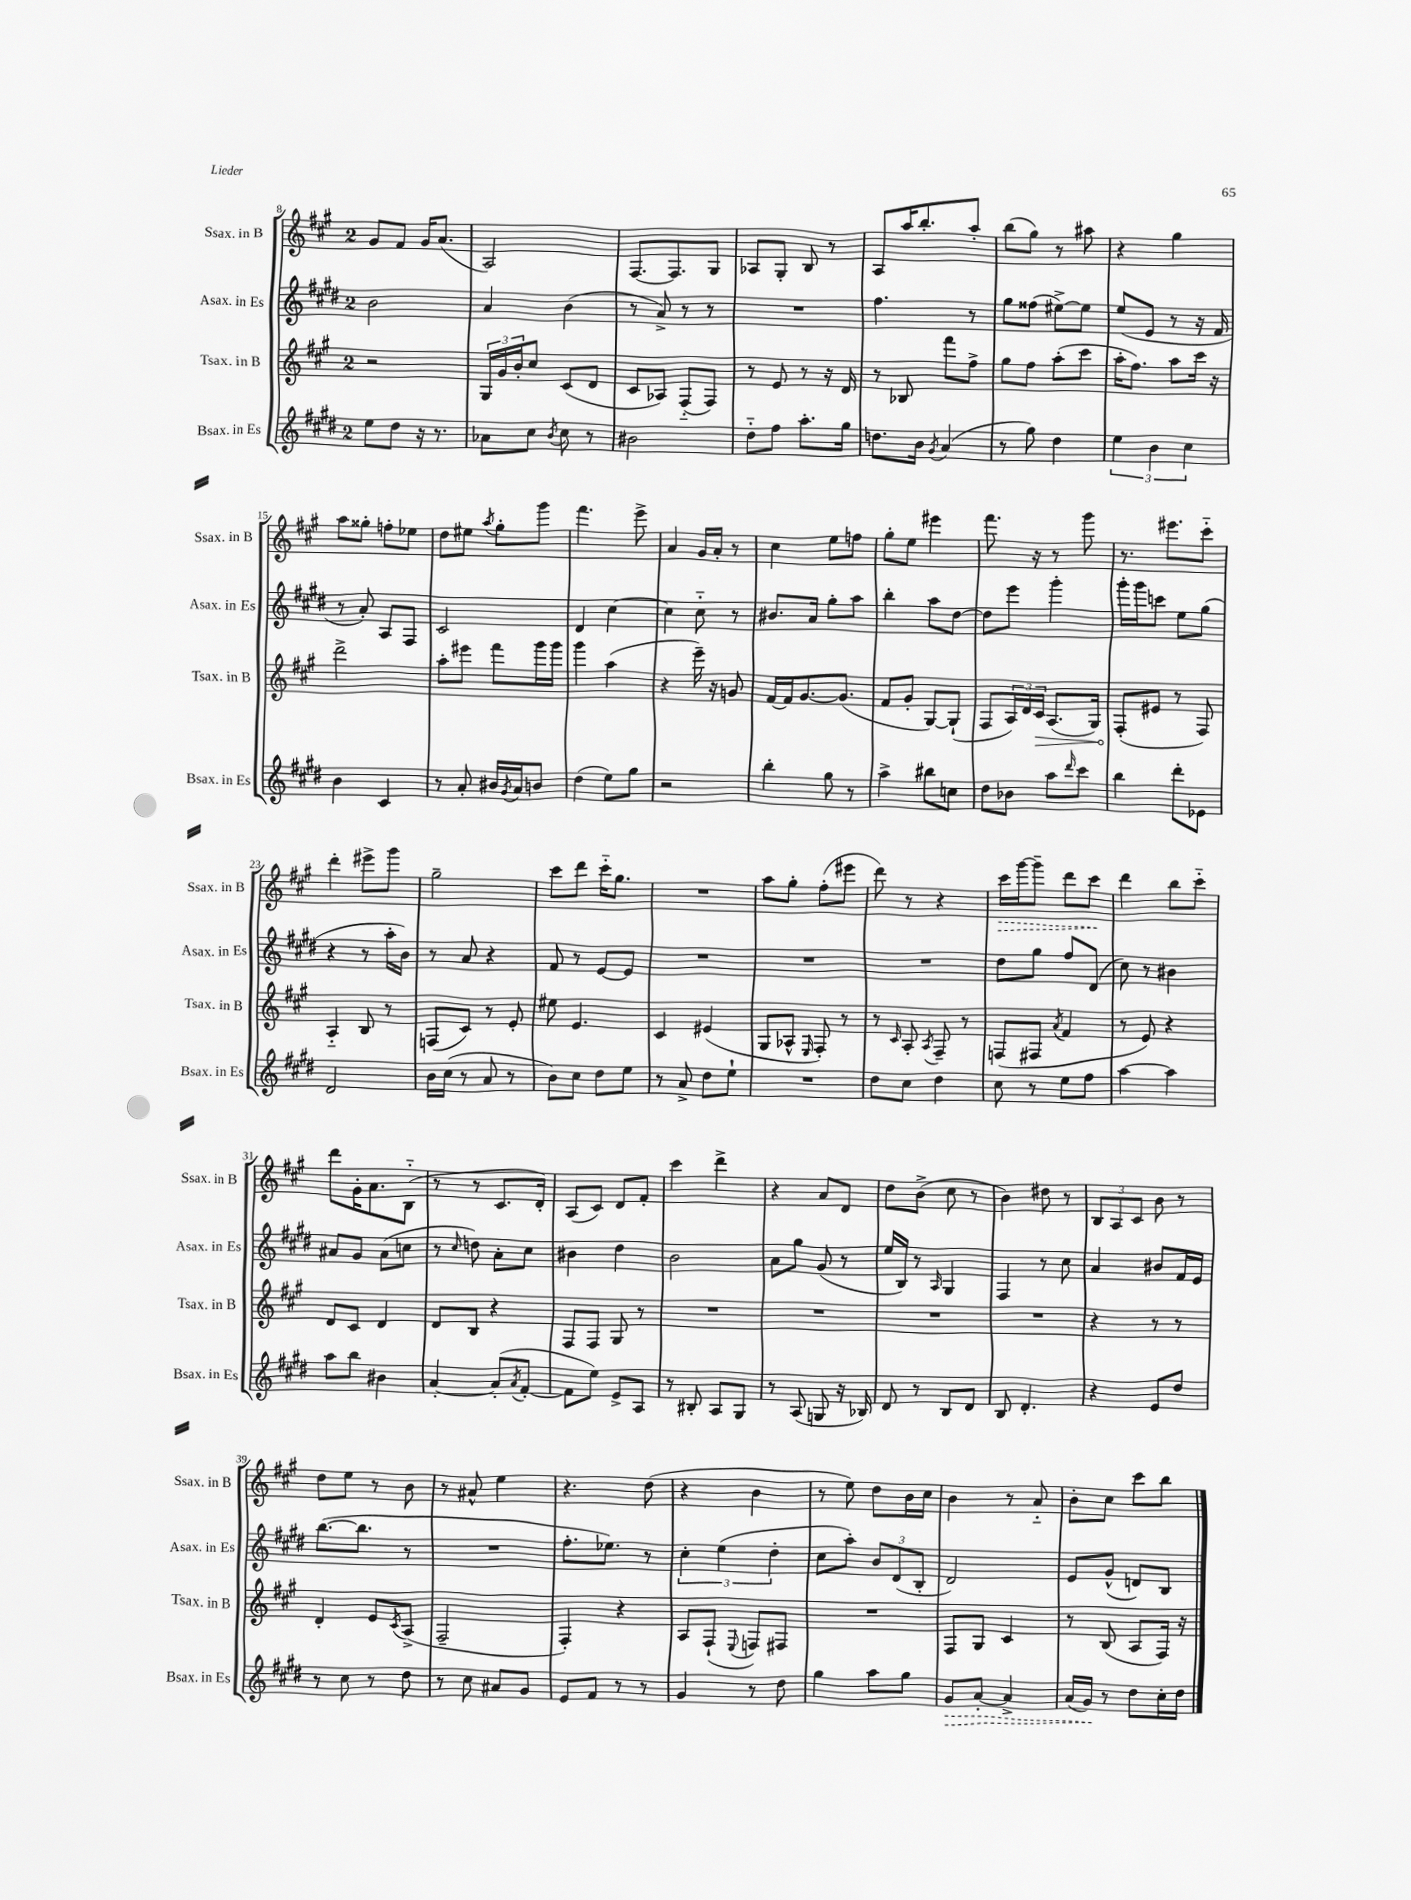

**kern	**kern	**kern	**kern
*staff4	*staff3	*staff2	*staff1
*clefG2	*clefG2	*clefG2	*clefG2
*k[f#c#g#d#]	*k[f#c#g#]	*k[f#c#g#d#]	*k[f#c#g#]
*M2/4	*M2/4	*M2/4	*M2/4
8ee\L	2r	2b\	8g#/L
8dd#\J	.	.	8f#/J
16r	.	.	16g#/LK
8.r	.	.	(8.a/J
=	=	=	=
8a-\L	24G#/LL	4a/	2A/)
.	24g#/	.	.
.	24b'/J	.	.
8cc#\J	8cc#/J	.	.
8qb/	.	.	.
8cc#\	(8c#/L	(4b\	.
8r	8d/J	.	.
=	=	=	=
2b#\	8c#/L	8r	[8.F#/L
.	8A-/J)	8a^/)	.
.	.	.	8.F#/]
.	(8F#'~/L	8r	.
.	8F#/J)	8r	8G#/J
=	=	=	=
8dd#'~\L	8r	2r	8A-/L
8ff#\J	8e/	.	8G#'/J
8.aa'\L	8r	.	8B/
.	16r	.	8r
16gg#\Jk	16d/	.	.
=	=	=	=
8.dd\L	8r	4.ff#\	8A/L
.	8B-/	.	16aa/K
16b\Jk	.	.	8.bb'/
8qg#/	.	.	.
(4a/	8fff#\L	.	.
.	8ff#^\J	8r	8aa'/J
=	=	=	=
8r	8gg#\L	8gg#\L	(8bb\L
8gg#\)	8ff#\J	(8ff##\J	8gg#\J)
4dd#\	(8aa'\L	[8ee#^\L)	8r
.	8ccc#\J	8ee#\]J	8aa#\
=	=	=	=
6ee\	16aa'\LK	(8ee/L	4r
.	8.ff#\J)	.	.
.	.	8e/J	.
6b\	.	.	.
.	8aa\L	8r	4gg#\
6cc#\	.	.	.
.	16ccc#\Jk	16r	.
.	16r	16f#/	.
=	=	=	=
4b\	2ddd^\	8r	8aa\L
.	.	8a'/)	8gg##'\J
4c#/	.	8A/L	8ff'\L
.	.	8F#/J	8ee-\J
=	=	=	=
8r	8aa'\L	2c#/	8dd\L
8a'/	8eee#\J	.	8ee#\J
.	.	.	8qaa/
16b#/LL	8fff#\L	.	8gg#'\L
8qg#/	.	.	.
16a/J	.	.	.
8b/J	16ggg#\L	.	8ggg#\J
.	16ggg#\JJ	.	.
=	=	=	=
(4dd#\	4ggg#\	4d#/	4.fff#\
8ee\L)	(4aa\	[4cc#\	.
8gg#\J	.	.	8eee^\
=	=	=	=
2r	4r	4cc#\]	4a/
.	16eee~\)	8cc#'~\	16g#/LL
.	16r	.	16a'/JJ
.	8g/	8r	8r
=	=	=	=
4bb'\	[16f#/LL	8.b#/L	4cc#\
.	16f#/]J	.	.
.	[8.g#/	.	.
.	.	16a/Jk	.
8gg#\	.	8gg#'\L	8ee\L
.	(8.g#/]J	.	.
8r	.	8aa\J	8ff\J
=	=	=	=
4aa^\	8f#/L	4bb'\	8gg#'\L
.	8g#'/J	.	8ee\J
8bb#\L	[8G#/L)	8aa\L	4eee#\
8cc\J	(8G#`/]J	[8dd#\J	.
=	=	=	=
8dd#\L	8F#/L	8dd#\]L	8.fff#\
8b-\J	24A/L)	8eee\J	.
.	24d/	.	.
.	.	.	16r
.	24c#/JJ	.	.
8aa\L	(8.A/L	4ggg#'\	8r
16qqddd#/	.	.	.
8ccc#\J	.	.	8ggg#\
.	16G#/Jk)	.	.
=	=	=	=
4bb\	(8F#'/L	16ggg#'\LL	8.r
.	.	16ggg#\J	.
.	8e#/J	8ccc\J	.
.	.	.	8.eee#\L
8ddd#'\L	8r	8ee\L	.
8e-\J	8F#/)	(8gg#\J	8ccc#'~\J
=	=	=	=
2d#/	4A'~/	4r	4ddd'\
.	8B/	8r	8eee#^\L
.	8r	16aa'\LL	8ggg#\J
.	.	16b\JJ)	.
=	=	=	=
16b\LL	(8F/L	8r	2gg#~\
(16cc#\JJ	.	.	.
8r	8c#/J)	8a/	.
8a/	8r	4r	.
8r	8e'/	.	.
=	=	=	=
8b\L)	8ee#\	8f#/	8ccc#\L
8cc#\J	4.e/	8r	8ddd\J
8dd#\L	.	[8e/L	16ccc#'~\LK
.	.	.	8.gg#\J
8ee\J	.	8e/]J	.
=	=	=	=
8r	4c#/	2r	2r
8a^/	.	.	.
8dd#\L	(4e#/	.	.
8ee`\J	.	.	.
=	=	=	=
2r	8G#/L	2r	8aa\L
.	8A-^^/J	.	8gg#'\J
.	16qqE/	.	.
.	8F#'/)	.	(8ff#'\L
.	8r	.	8eee#\J
=	=	=	=
8dd#\L	8r	2r	8ddd\)
.	16qqc#/	.	.
8cc#\J	8A'/	.	8r
.	8qA/	.	.
4dd#\	8F#~/	.	4r
.	8r	.	.
=	=	=	=
8cc#\	(8F/L	8dd#\L	16ccc#\LL
.	.	.	[16ggg#\J
8r	8F#/J	8gg#\J	8ggg#~\]J
.	8qa/	.	.
8ee\L	4f#/	8ff#/L	8ddd\L
8ff#\J	.	(8d#/J	8ccc#\J
=	=	=	=
[4aa\	8r	8cc#\)	4ddd\
.	8e/)	8r	.
4aa\]	4r	4b#\	8bb\L
.	.	.	8ccc#'~\J
=	=	=	=
8aa\L	8d/L	8a#/L	8ddd\L
8bb\J	8c#/J	8g#/J	16g#'\K
.	.	.	8.a\
4b#\	4d/	(8a#\L	.
.	.	8cc\J	(8B'~\J
=	=	=	=
[4a'/	8d/L	8r	8r
.	.	16qqcc#/	.
.	8B/J	8dd\)	8r
(8a'/]L	4r	8a'\L	8.c#/L
8qa/	.	.	.
[8f#'/J	.	8cc#\J	.
.	.	.	16d'/Jk)
=	=	=	=
8f#\]L	8F#/L	4b#\	(8A/L
8ee\J)	8F#/J	.	8c#/J)
8e^/L	8G#/	4dd#\	8d/L
8A/J	8r	.	8f#'/J
=	=	=	=
8r	2r	2b\	4ccc#\
8B#'/	.	.	.
8A/L	.	.	4ddd^\
8G#/J	.	.	.
=	=	=	=
8r	2r	8a\L	4r
(8A/	.	8gg#\J	.
8G/	.	(8g#/	8a/L
16r	.	8r	8d/J
16B-/)	.	.	.
=	=	=	=
8d#/	2r	16ee/LL	8dd\L
.	.	16B/JJ)	.
8r	.	8r	(8b^\J
.	.	16qqA/	.
8B/L	.	4G#/	8cc#\
8d#/J	.	.	8r
=	=	=	=
8B/	2r	4F#/	4b\)
4.d#'/	.	.	.
.	.	8r	8dd#\
.	.	8cc#\	8r
=	=	=	=
4r	4r	4a/	12B/L
.	.	.	12A/
.	.	.	12c#/J
8e/L	8r	8b#/L	8b\
8dd#/J	8r	16f#/L	8r
.	.	16e/JJ	.
=	=	=	=
8r	4d'/	([8.bb\L	8dd\L
8cc#\	.	.	8ee\J
.	.	8.bb\]J	.
8r	8e/L	.	8r
.	8qc#/	.	.
8dd#\	(8A^/J	8r	8b\
=	=	=	=
8r	2F#~/	2r	8r
8cc#\	.	.	8a#^^/
8a#/L	.	.	4ee\
8g#/J	.	.	.
=	=	=	=
8e/L	4F#'/)	8.ff#'\L	4.r
8f#/J	.	.	.
.	.	8.ee-\J)	.
8r	4r	.	.
8r	.	8r	(8dd\
=	=	=	=
4g#/	8A/L	6cc#'\	4r
.	(8F#`/J	.	.
.	.	(6ee\	.
.	8qqE/	.	.
8r	8F/L)	.	4b\
.	.	6dd#'\	.
8dd#\	8F#/J	.	.
=	=	=	=
4gg#\	2r	8cc#\L	8r
.	.	8aa'\J)	8ee\)
8aa\L	.	12b/L	8dd\L
.	.	(12d#/	.
8gg#\J	.	.	16b\L
.	.	12B'/J	.
.	.	.	16cc#\JJ
=	=	=	=
8g#/L	8F#/L	2d#/)	4b\
[8a'/J	8G#/J	.	.
4a^/]	4c#/	.	8r
.	.	.	8a'~/
=	=	=	=
(16a/LL	8r	8e/L	8b'\L
16g#/JJ)	.	.	.
8r	(8B/	(8g#^^/J	8cc#\J
8dd#\L	8A/L	8d/L)	8ccc#\L
16cc#'\L	16F#/Jk)	8B/J	8bb\J
16dd#\JJ	16r	.	.
==	==	==	==
*-	*-	*-	*-
